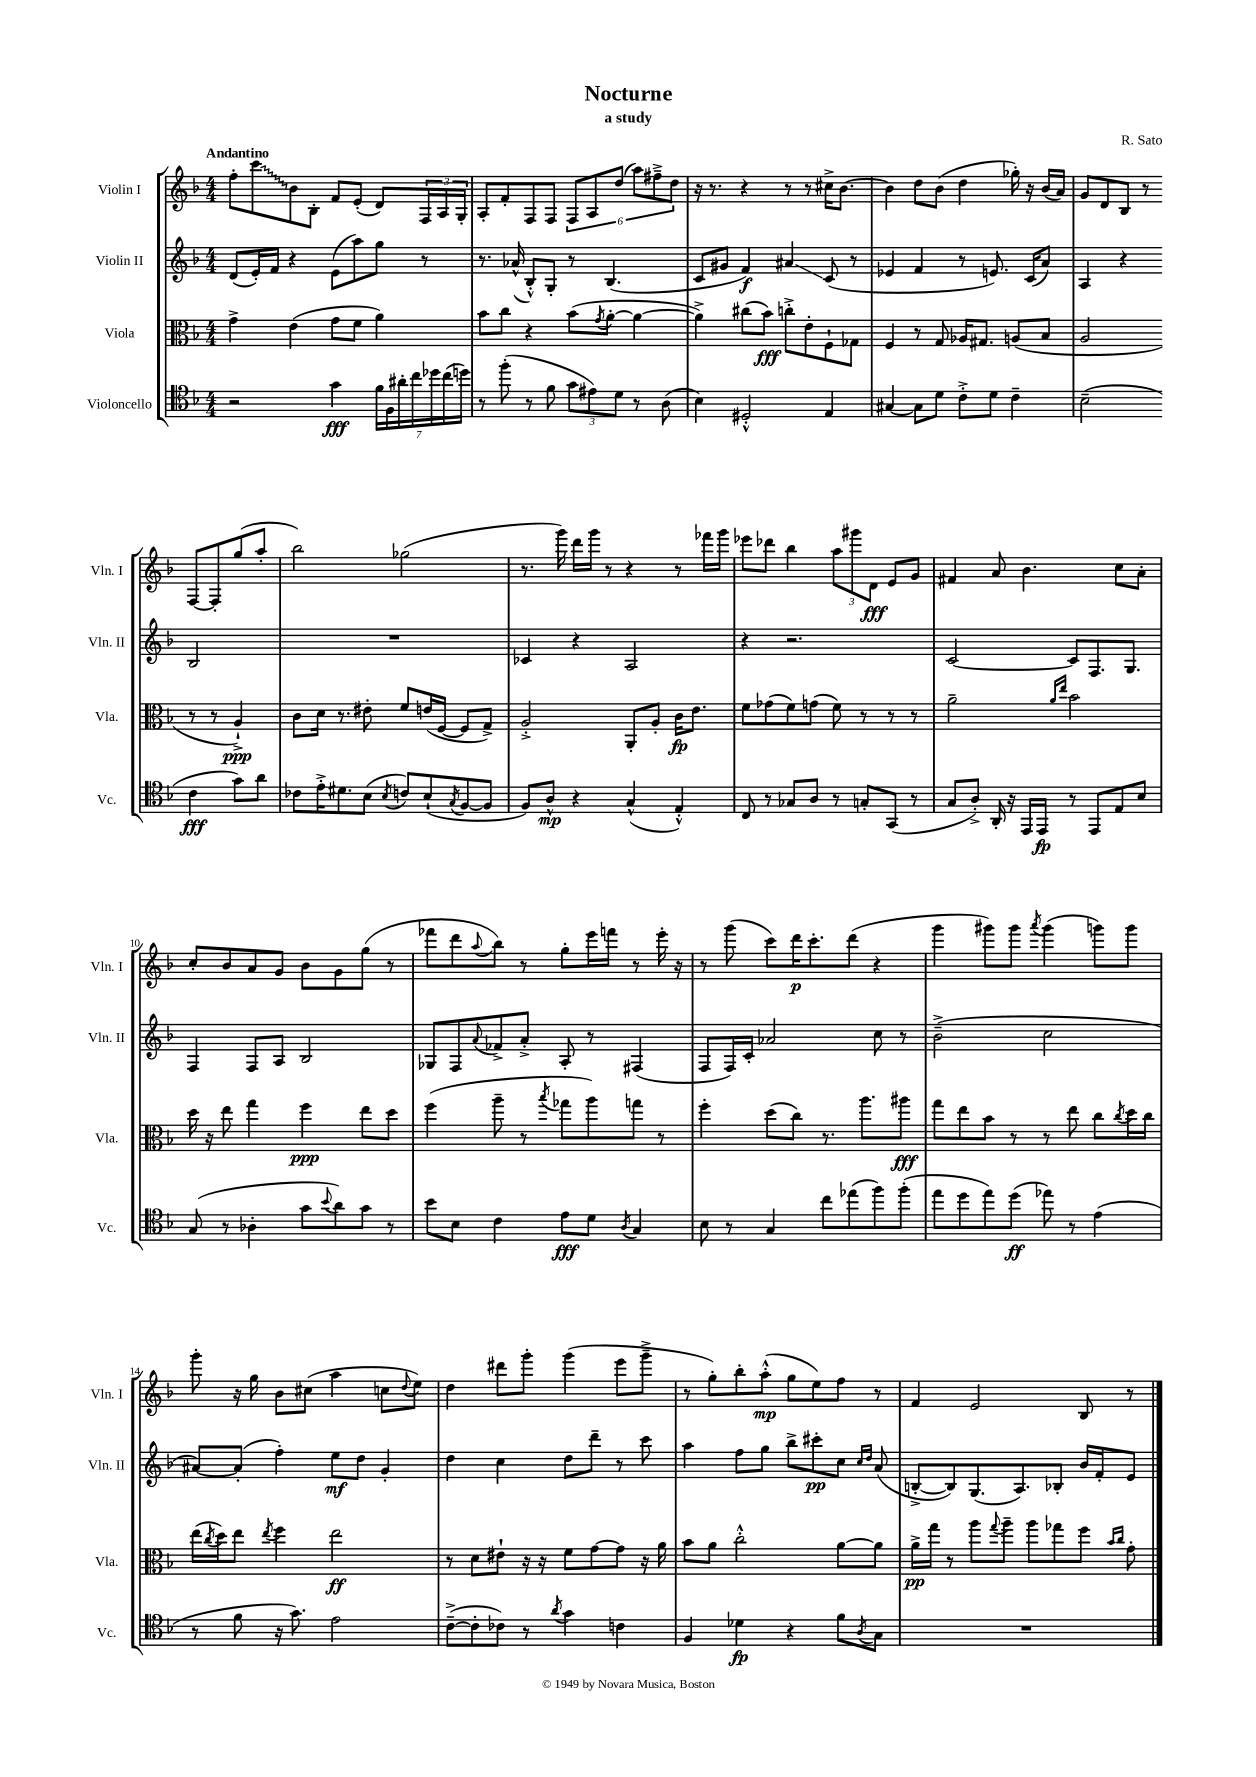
\header { title = "Nocturne" composer = "R. Sato" subtitle = "a study" }
<<
\new StaffGroup <<
\new Staff = "s0" \with { instrumentName = "Violin I" shortInstrumentName = "Vln. I" } {
    \clef treble \key f \major \numericTimeSignature \time 4/4 \tempo "Andantino"
    f''8-. \once \override Glissando.style = #'zigzag c'''8\glissando bes'8 bes8-. f'8 e'8-.( d'8) \tuplet 3/2 { f16 a16 g16-. } |
    a8-. f'8-. f8 f8 \tuplet 6/4 { f8 a8 d''8( a''8) fis''8---> d''8 } |
    r16 r8. r4 r8 r8 cis''16-> bes'8.~ |
    bes'4 d''8 bes'8( d''4 ges''16-.) r16 bes'16( a'16) |
    g'8 d'8 bes8 r8 f8~ f8-. g''8( a''8-. |
    bes''2) ges''2( |
    r8. g'''16) d'''16 g'''16 r8 r4 r8 fes'''16 g'''16 |
    ees'''8 des'''8 bes''4 \tuplet 3/2 { a''8 gis'''8 d'8\fff } e'8 g'8 |
    fis'4 a'8 bes'4. c''8 a'8-. |
    c''8-. bes'8 a'8 g'8 bes'8 g'8 g''8( r8 |
    fes'''8 d'''8 \appoggiatura { a''8 } bes''8) r8 g''8-. e'''16 f'''16 r8 e'''16-. r16 |
    r8 g'''8( c'''8) d'''16\p c'''8.-. d'''8( r4 |
    g'''4 gis'''8) gis'''8 \acciaccatura { a'''8 } gis'''4( g'''8) g'''8 |
    g'''8-. r16 g''16 bes'8 cis''8( a''4 c''8 \appoggiatura { d''8 } e''8) |
    d''4 dis'''8 g'''8-. g'''4( e'''8 g'''8---> |
    r8 g''8-.) bes''8-. a''8-.-^\mp( g''8 e''8) f''8 r8 |
    f'4 e'2 bes8 r8 \bar "|." |
}
\new Staff = "s1" \with { instrumentName = "Violin II" shortInstrumentName = "Vln. II" } {
    \clef treble \key f \major \numericTimeSignature \time 4/4
    d'8( e'16-.) f'16 r4 e'8( a''8) g''8 r8 |
    r8. aes'16-^( bes8-.-^) g8-. r8 bes4.( |
    c'8 gis'8 f'4\f) ais'4\glissando c'8( r8 |
    ees'4 f'4 r8 e'8.) c'16( a'8) |
    a4 r4 bes2 |
    R1 |
    ces'4 r4 a2 |
    r4 r2. |
    c'2~ c'8 f8. g8. |
    f4 f8 a8 bes2 |
    ges8 f8 \appoggiatura { a'8 } fes'8-> a'8-.-> a8-. r8 fis4( |
    f8 f16) c'16-. aes'2 c''8 r8 |
    bes'2--->( c''2 |
    ais'8~) ais'8-.( f''4-.) e''8\mf d''8 g'4-. |
    d''4 c''4 d''8 d'''8-- r8 c'''8 |
    a''4 f''8 g''8 bes''8-> cis'''8-.\pp c''8 \grace { c''16 d''16 } a'8( |
    b8~-.-> b8) g8.( a8.) bes8-. bes'16 f'16-. e'8 \bar "|." |
}
\new Staff = "s2" \with { instrumentName = "Viola" shortInstrumentName = "Vla." } {
    \clef alto \key f \major \numericTimeSignature \time 4/4
    g'4-> e'4( g'8 f'8 a'4) |
    bes'8 c''8 r4 bes'8( \acciaccatura { g'8 } a'8~-. a'4~ |
    a'4->) cis''8( bes'8\fff) c''8-.-> e'8-. f8-! ges8 |
    f4 r8 g8 aes16 gis8. a8( bes8 |
    a2 r8 r8 a4-!->\ppp) |
    c'8 d'16 r8. eis'8-. f'8 e'16( f16~ f8 g8->) |
    a2-.-> a,8-. a8-. c'16\fp e'8. |
    f'8 ges'8( f'8) g'8( f'8) r8 r8 r8 |
    a'2-- \grace { a'16 e''16 } bes'2 |
    d''16 r16 e''8 g''4 f''4\ppp e''8 d''8 |
    f''4( a''8-- r8 \acciaccatura { bes''8 } ges''8 a''8) g''8 r8 |
    f''4-. d''8( c''8) r8. a''8. ais''8\fff |
    g''8 e''8 bes'8 r8 r8 e''8 c''8 \acciaccatura { c''8 } d''16 c''16 |
    e''16( \acciaccatura { c''8 } d''16) e''8 \acciaccatura { e''8 } f''4 e''2\ff |
    r8 d'8 eis'8-! r16 r16 f'8 g'8~ g'8 r16 a'16 |
    bes'8 a'8 c''2-.-^ a'8~ a'8 |
    a'16->\pp g''16 r8 a''8 \appoggiatura { g''8 } a''8-- a''8 ges''8 f''8 \grace { bes'16 c''16 } g'8-. \bar "|." |
}
\new Staff = "s3" \with { instrumentName = "Violoncello" shortInstrumentName = "Vc." } {
    \clef tenor \key f \major \numericTimeSignature \time 4/4
    r2 g'4\fff \tuplet 7/4 { f'16 f16 ais'16-. c''16 des''16 c''16( d''16) } |
    r8 f''8-.( r8 f'8 \tuplet 3/2 { g'8 eis'8) d'8 } r8 a8( |
    bes4) dis2-.-^ e4 |
    gis4~ gis8 d'8 c'8-.-> d'8 c'4-- |
    bes2--( c'4\fff g'8) a'8 |
    ces'8 e'16-.-> dis'8. bes8( \acciaccatura { bes8 } c'8) bes8-!( \acciaccatura { g8 } f8~ f8 |
    f8) a8-^\mp r4 g4-^( e4-.-^) |
    c8 r8 ges8 a8 r8 g8-. g,8( r8 |
    g8 a8-.->) a,16-. r16 e,16 e,16\fp r8 e,8 e8 bes8 |
    g8( r8 aes4-. g'8 \appoggiatura { bes'8 } a'8) g'8 r8 |
    bes'8 bes8 c'4 e'8\fff d'8 \acciaccatura { a8 } g4 |
    bes8 r8 g4 c''8 ees''8( f''8) f''8-.( |
    e''8 d''8 e''8) d''8\ff( ees''8) r8 e'4( |
    r8 f'8 r16 g'8.) e'2 |
    c'8~--->( c'8-. ces'8) r8 \acciaccatura { a'8 } g'4 c'4 |
    f4 des'4\fp r4 f'8 \acciaccatura { a8 } g8 |
    R1 \bar "|." |
}
>>
>>
